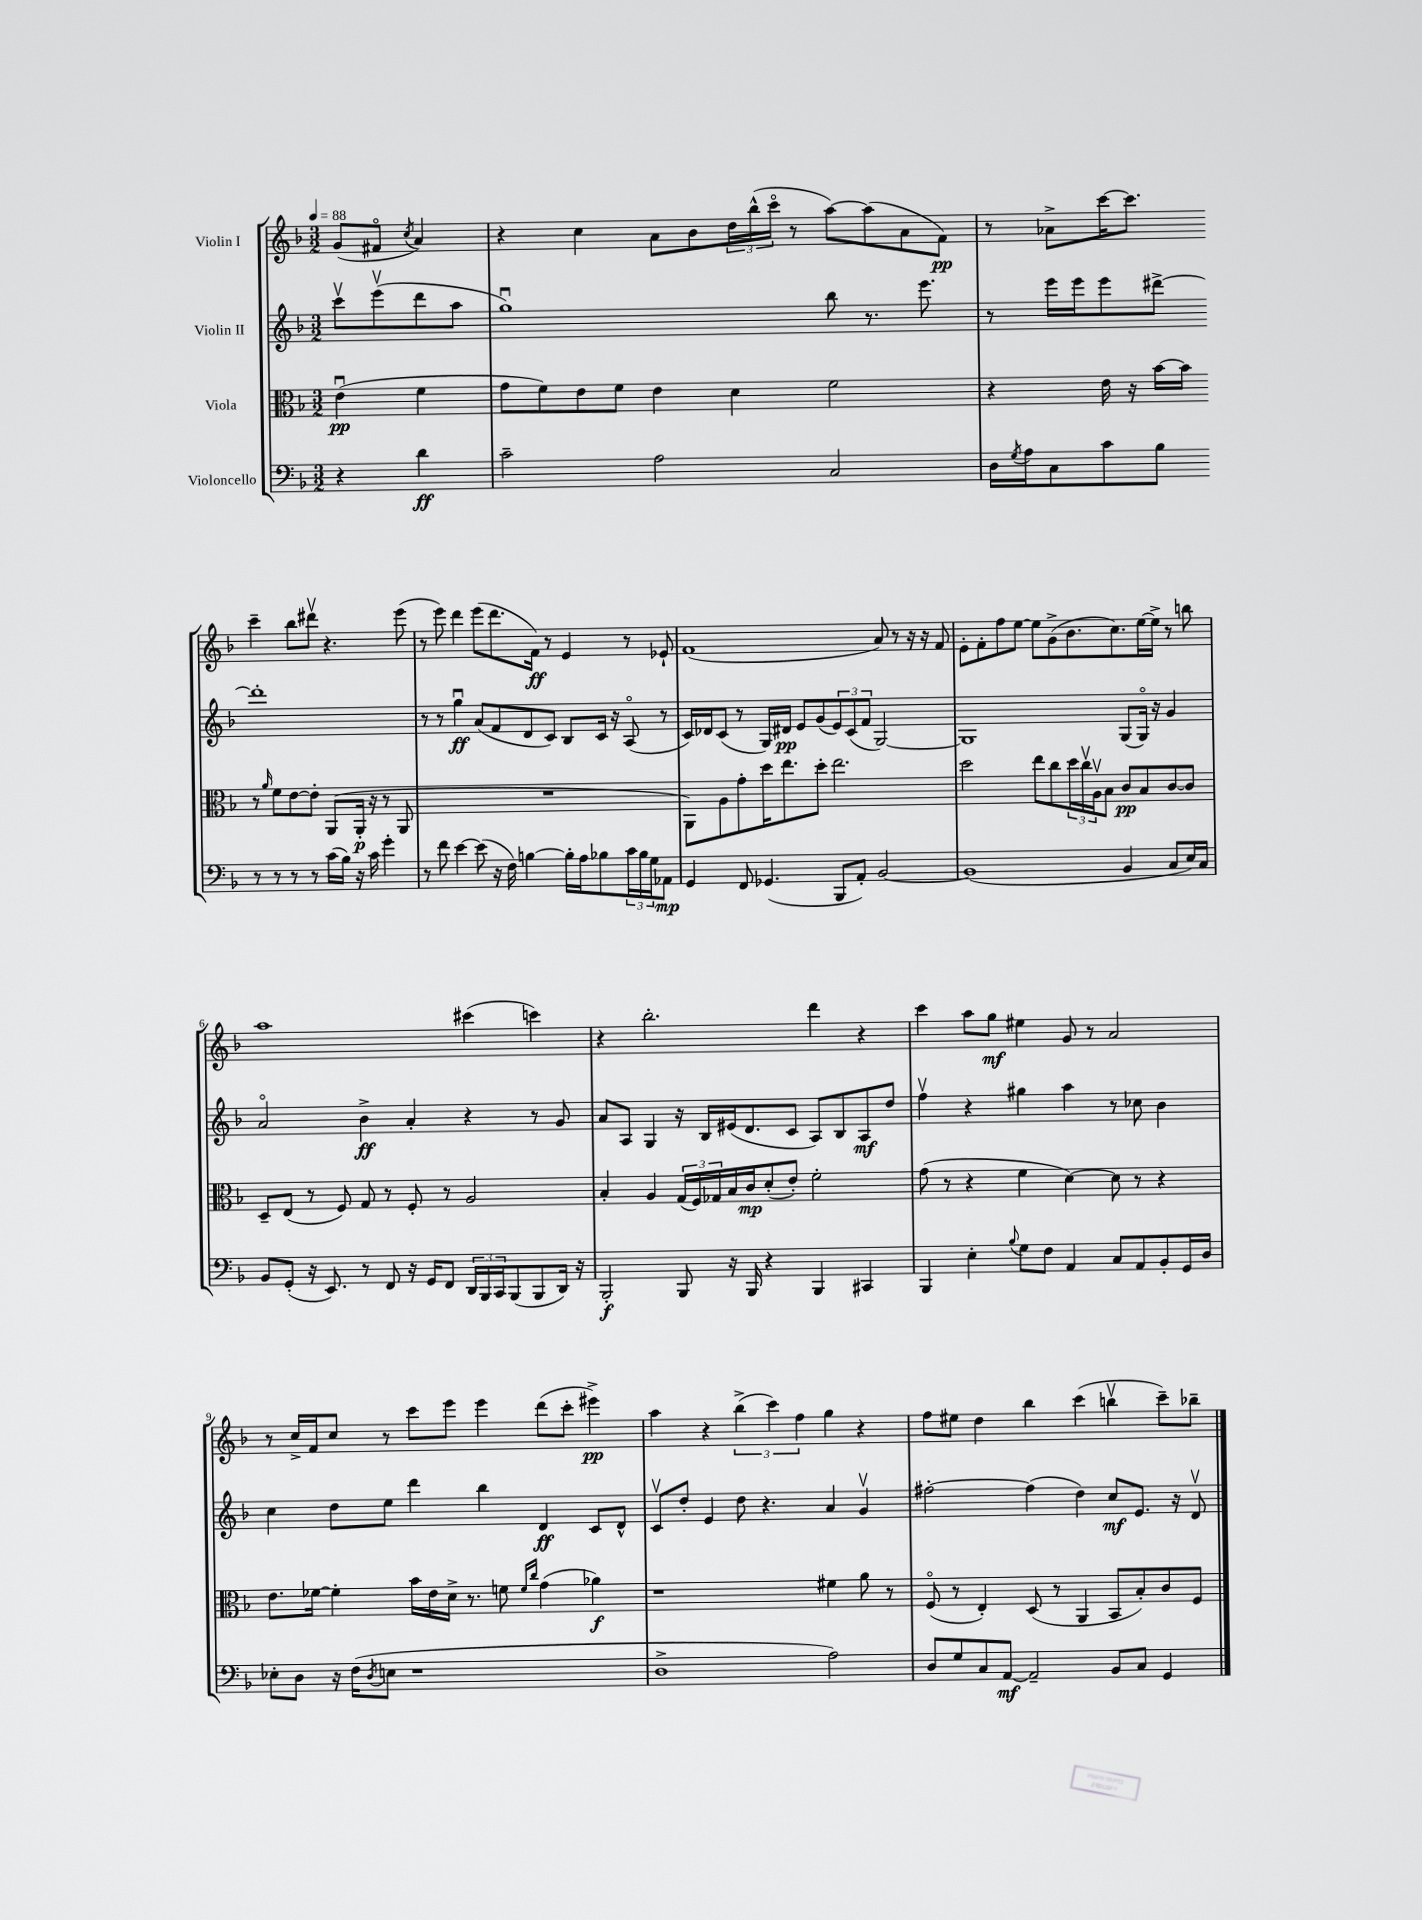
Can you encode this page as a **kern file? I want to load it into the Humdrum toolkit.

**kern	**kern	**kern	**kern
*staff4	*staff3	*staff2	*staff1
*clefF4	*clefC3	*clefG2	*clefG2
*k[b-]	*k[b-]	*k[b-]	*k[b-]
*M3/2	*M3/2	*M3/2	*M3/2
*MM88	*MM88	*MM88	*MM88
4r	(4eu	8cccv	(8g
.	.	(8eeev	8f#o
.	.	.	8qcc
4d	4f	8ddd	4a)
.	.	8aa	.
=	=	=	=
2c~	8g	1ggu)	4r
.	8f)	.	.
.	8e	.	4cc
.	8f	.	.
2A	4e	.	8a
.	.	.	8b-
.	4d	.	24dd
.	.	.	(24bb-^^
.	.	.	24ccco
.	.	.	8r
2C	2f	8bb-	[8aa)
.	.	8.r	(8aa]
.	.	.	8a
.	.	8.eee	.
.	.	.	8f)
=	=	=	=
16D	4r	8r	8r
8qG	.	.	.
16A	.	.	.
8C	.	16eee	8a-^
.	.	16eee	.
8c	16e	8eee	[16ccc
.	16r	.	8.ccc]
8B-	[16b-	[8ddd#^	.
.	16b-]	.	.
8r	8r	1ddd#']	4ccc~
.	16qqa	.	.
8r	8f	.	.
8r	[8e	.	8bb-
8r	8e']	.	8ddd#v
(16c	(8AA	.	4.r
16B-)	.	.	.
16r	16AA'	.	.
16c	16r	.	.
4g'	8r	.	.
.	8AA	.	(8eee
=	=	=	=
8r	1.r	8r	8r
8f	.	8r	8eee)
[4e	.	4ggu	4ddd
(8e]	.	(8a	(8eee
16r	.	8f	8.ddd
16F)	.	.	.
[4B	.	8d	.
.	.	.	16f)
.	.	8c)	8r
16B']	.	8B-	4e
16A	.	.	.
8B-	.	16c	.
.	.	16r	.
24c	.	(8Ao	8r
24B-	.	.	.
24G	.	.	.
8AA-	.	8r	8e-`
=	=	=	=
4GG	8AA)	16c)	(1f
.	.	16d-	.
.	8A	(8c	.
8FF	8g'	8r	.
(4.GG-	16dd	16G)	.
.	8.ee	16d#	.
.	.	8e	.
.	8dd'	(8g	.
8BBB-	2.ee	12e)	.
.	.	(12c	.
8AA')	.	.	.
.	.	12f	.
[2BB-	.	[2G)	8a)
.	.	.	8r
.	.	.	16r
.	.	.	16r
.	.	.	8f
=	=	=	=
(1BB-]	2dd	1G]	8e'
.	.	.	8f'
.	.	.	8ff
.	.	.	[8ee
.	8ee	.	8ee]
.	8cc	.	(8g^
.	24dd	.	8.b-
.	24ccv	.	.
.	24Av	.	.
.	8B-	.	.
.	.	.	8.cc)
4BB-	8c	(8G	.
.	8B-	16Go)	[16ee
.	.	16r	16ee^]
8C	[8c	4g	8r
16E)	8c]	.	8bb
16C	.	.	.
=	=	=	=
8BB-	8D~	2ao	1aa
(8GG'	(8E	.	.
16r	8r	.	.
8.EE)	.	.	.
.	8F)	.	.
8r	8G	4b-^	.
8FF	8r	.	.
16r	8F'	4a'	.
16GG	.	.	.
8FF	8r	.	.
24DD	2A	4r	(4ccc#
24BBB-	.	.	.
24CC	.	.	.
(8BBB-	.	.	.
8BBB-	.	8r	4ccc)
16DD)	.	8g	.
16r	.	.	.
=	=	=	=
2BBB-'	4B-'	8a	4r
.	.	8A	.
.	4A	4G	2.bb-'
8BBB-	(24G	16r	.
.	24F)	.	.
.	.	16B-	.
.	24G-	.	.
16r	16B-	(16e#	.
16BBB-	16c	8.d	.
4r	(8d'	.	.
.	8e')	8c	.
4BBB-	2f'	8A)	4ddd
.	.	8B-	.
4CC#	.	8A	4r
.	.	8dd	.
=	=	=	=
4BBB-	(8g	4ffv	4ccc
.	8r	.	.
4E'	4r	4r	8aa
.	.	.	8gg
8qqB-	.	.	.
8G	4f	4gg#	4ee#
8F	.	.	.
4AA	[4d)	4aa	8g
.	.	.	8r
8C	8d]	8r	2a
8AA	8r	8cc-	.
8BB-'	4r	4b-	.
16GG	.	.	.
16D	.	.	.
=	=	=	=
8E-'	8.e	4cc	8r
8D	.	.	16cc^
.	[16f-	.	16f
16r	4f-']	8dd	8cc
(16F	.	.	.
8qD	.	.	.
8E	.	8ee	8r
1r	16b-	4ddd	8ccc
.	16e	.	.
.	16d^	.	8eee
.	8.r	.	.
.	.	4bb-	4eee
.	8f	.	.
.	16qqf	.	.
.	16qqcc	.	.
.	(4g	4d	(8ddd
.	.	.	8ccc'
.	4a-)	8c	4eee#^)
.	.	8d^^	.
=	=	=	=
1D^	1r	8cv	4aa
.	.	8dd'	.
.	.	4e	4r
.	.	8dd	(6bb-^
.	.	4.r	.
.	.	.	6ccc)
.	.	.	6ff
2A)	4f#	4a	4gg
.	8a	4gv	4r
.	8r	.	.
=	=	=	=
8D	(8Fo	[2ff#'	8ff
8G	8r	.	8ee#
8C	4E')	.	4dd
[8AA	.	.	.
2AA~]	(8D	(4ff#]	4bb-
.	8r	.	.
.	4AA	4dd)	(4ccc
8BB-	8BB-	8cc	4bbv
8C	8B-')	8.e	.
4GG	8c	.	8ccc~)
.	.	16r	.
.	8F	8dv	8bb-~
==	==	==	==
*-	*-	*-	*-
